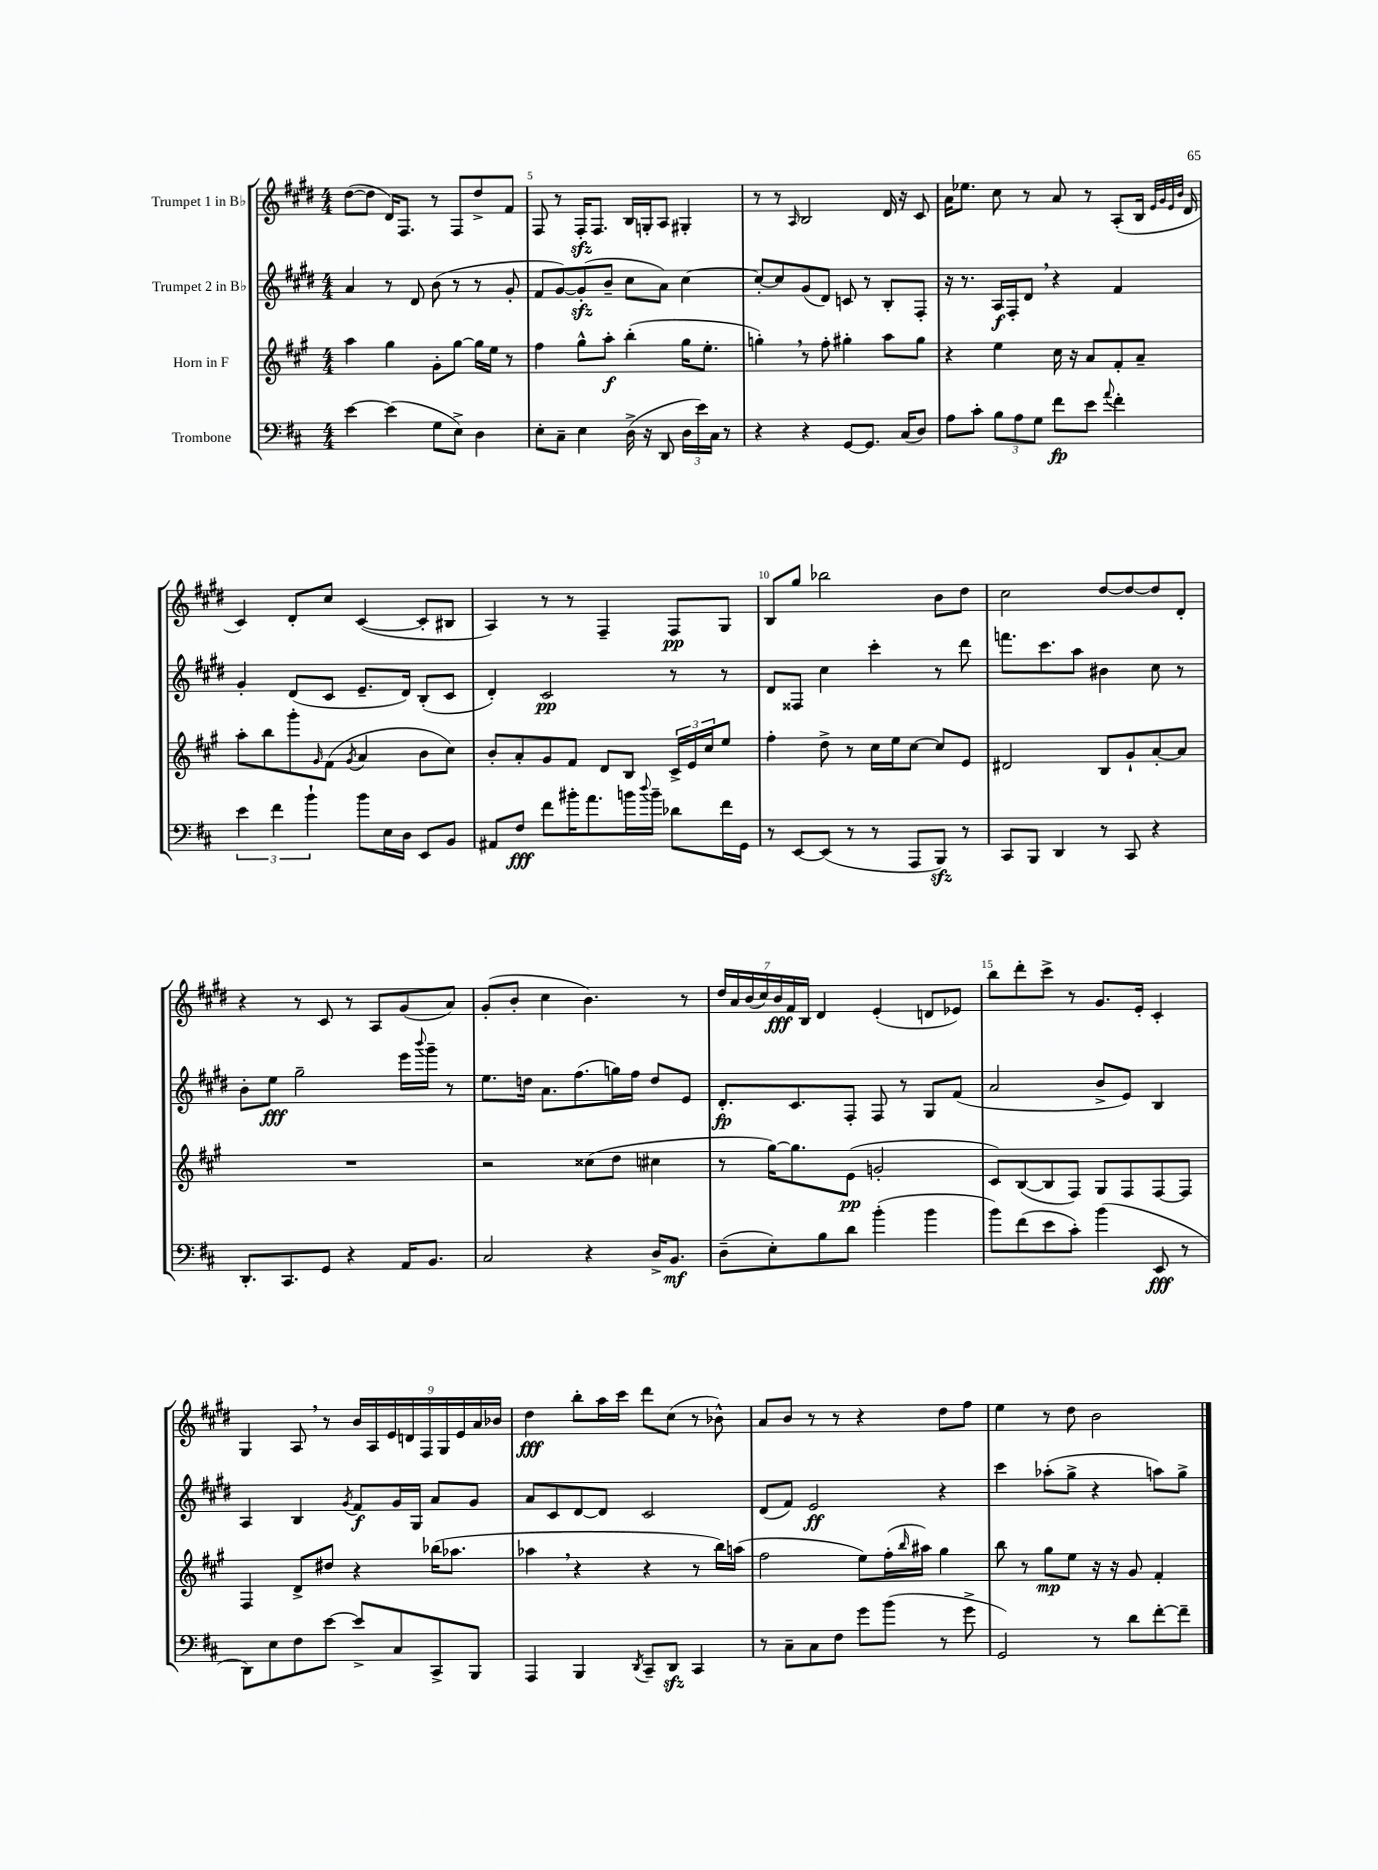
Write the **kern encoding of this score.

**kern	**dynam	**kern	**dynam	**kern	**dynam	**kern	**dynam
*part4	*part4	*part3	*part3	*part2	*part2	*part1	*part1
*staff4	*staff4	*staff3	*staff3	*staff2	*staff2	*staff1	*staff1
*I"Trombone	*	*I"Horn in F	*	*I"Trumpet 2 in B♭	*	*I"Trumpet 1 in B♭	*
*clefF4	*	*clefG2	*	*clefG2	*	*clefG2	*
*k[f#c#]	*	*k[f#c#g#]	*	*k[f#c#g#d#]	*	*k[f#c#g#d#]	*
*M4/4	*	*M4/4	*	*M4/4	*	*M4/4	*
=4	=4	=4	=4	=4	=4	=4	=4
[4e\	.	4aa\	.	4a/	.	([8dd#\L	.
.	.	.	.	.	.	8dd#\J]	.
(4e\]	.	4gg#\	.	8r	.	16d#/KL)	.
.	.	.	.	.	.	8.F#/J	.
.	.	.	.	8d#/	.	.	.
8G\L	.	8g#'\L	.	(8b\	.	8r	.
8E^\J)	.	[8gg#\J	.	8r	.	8F#/L	.
4D\	.	16gg#\LL]	.	8r	.	8dd#^/	.
.	.	16ee\JJ	.	.	.	.	.
.	.	8r	.	8g#'/	.	8f#/J	.
=5	=5	=5	=5	=5	=5	=5	=5
8E'\L	.	4ff#\	.	8f#/L	.	8F#/	.
8C#~\J	.	.	.	[8g#/)	.	8r	.
4E\	.	8gg#^^\L	.	(8g#zz'/]	.	16F#zz'/KL	.
.	.	.	.	.	.	8.F#/J	.
.	.	8aa'\J	f	8b~/J	.	.	.
(16D^\	.	(4bb'\	.	8cc#\L	.	16B/LL	.
16r	.	.	.	.	.	16Gn'/J	.
8DD/	.	.	.	8a\J)	.	8A/J	.
24D\LL	.	16gg#\KL	.	[4cc#\	.	4G#X'/	.
24e\)	.	.	.	.	.	.	.
.	.	8.ee'\J	.	.	.	.	.
24C#\JJ	.	.	.	.	.	.	.
8r	.	.	.	.	.	.	.
=6	=6	=6	=6	=6	=6	=6	=6
4r	.	4ggn',\)	.	8cc#'/L_	.	8r	.
.	.	.	.	8cc#/]	.	8r	.
.	.	.	.	.	.	16qqA/	.
4r	.	8r	.	(8g#/	.	2B/	.
.	.	8ff#'\	.	8d#/J)	.	.	.
[8GG/L	.	4gg#X'\	.	8cn/	.	.	.
8.GG/J]	.	.	.	8r	.	.	.
.	.	8aa\L	.	8B'/L	.	16d#/	.
(16C#/KL	.	.	.	.	.	16r	.
8D/J)	.	8gg#\J	.	8F#'/J	.	8c#/	.
=7	=7	=7	=7	=7	=7	=7	=7
8A\L	.	4r	.	16r	.	16a\KL	.
.	.	.	.	8.r	.	8.ee-X\J	.
8c#'\J	.	.	.	.	.	.	.
12B\L	.	4ee\	.	16A/LL	f	8cc#\	.
.	.	.	.	16F#'/J	.	.	.
12A\	.	.	.	.	.	.	.
.	.	.	.	8d#,/J	.	8r	.
12G\J	.	.	.	.	.	.	.
8f#\L	fp	16cc#\	.	4r	.	8a/	.
.	.	16r	.	.	.	.	.
8e\J	.	8a/L	.	.	.	8r	.
8qqa/	.	.	.	.	.	.	.
4f#'\	.	8f#'/	.	4f#/	.	(8A'/L	.
.	.	8a~/J	.	.	.	16B/Jk	.
.	.	.	.	.	.	32qqe/LLL	.
.	.	.	.	.	.	32qqg#/	.
.	.	.	.	.	.	32qqe/	.
.	.	.	.	.	.	32qqb/JJJ	.
.	.	.	.	.	.	16d#/	.
!!LO:LB:g=z
=8	=8	=8	=8	=8	=8	=8	=8
6e\	.	8aa'\L	.	4g#'/	.	4c#/)	.
.	.	8bb\	.	.	.	.	.
6f#\	.	.	.	.	.	.	.
.	.	8ggg#'\	.	(8d#/L	.	8d#'/L	.
6b`\	.	.	.	.	.	.	.
.	.	16qqg#/	.	.	.	.	.
.	.	(8f#\J	.	8c#/J	.	8cc#/J	.
.	.	8qg#/	.	.	.	.	.
8b\L	.	4a/	.	8.e~/L	.	([4c#/	.
16E\L	.	.	.	.	.	.	.
16D\JJ	.	.	.	16d#/Jk)	.	.	.
8EE/L	.	8b\L	.	(8B'/L	.	8c#'/L]	.
8BB/J	.	8cc#\J)	.	8c#/J	.	8B#X/J	.
=9	=9	=9	=9	=9	=9	=9	=9
8AA#X/L	.	8b'/L	.	4d#'/)	.	4A/)	.
8F#/J	fff	8a'/	.	.	.	.	.
8f#\L	.	8g#/	.	2c#/	pp	8r	.
16b#X'\K	.	8f#/J	.	.	.	8r	.
8.a\	.	.	.	.	.	.	.
.	.	8d/L	.	.	.	4F#~/	.
16bn\L	.	8B/J	.	.	.	.	.
8qqdd/	.	.	.	.	.	.	.
16b~\JJ	.	.	.	.	.	.	.
8d-X\L	.	24c#^/LL	.	8r	.	8F#/L	pp
.	.	24e/	.	.	.	.	.
.	.	24cc#/J	.	.	.	.	.
16f#\L	.	8ee/J	.	8r	.	8G#/J	.
16GG\JJ	.	.	.	.	.	.	.
=10	=10	=10	=10	=10	=10	=10	=10
8r	.	4ff#'\	.	8d#/L	.	8B/L	.
[8EE/L	.	.	.	8F##X/J	.	8gg#/J	.
(8EE/J]	.	8dd^\	.	4cc#\	.	2bb-X\	.
8r	.	8r	.	.	.	.	.
8r	.	16cc#\LL	.	4ccc#'\	.	.	.
.	.	16ee\J	.	.	.	.	.
8AAA/L	.	[8cc#\J	.	.	.	.	.
8BBBzz/J)	.	8cc#/L]	.	8r	.	8b\L	.
8r	.	8e/J	.	8ddd#\	.	8dd#\J	.
=11	=11	=11	=11	=11	=11	=11	=11
8CC#/L	.	2d#X/	.	8.fffn\L	.	2cc#\	.
8BBB/J	.	.	.	.	.	.	.
.	.	.	.	8.ccc#\	.	.	.
4DD/	.	.	.	.	.	.	.
.	.	.	.	8aa\J	.	.	.
8r	.	8B/L	.	4b#X\	.	[8dd#/L	.
8CC#/	.	8g#`/	.	.	.	8dd#/_	.
4r	.	[8a'/	.	8cc#\	.	8dd#/]	.
.	.	8a/J]	.	8r	.	8d#'/J	.
!!LO:LB:g=z
=12	=12	=12	=12	=12	=12	=12	=12
8.DD'/L	.	1r	.	8b'\L	.	4r	.
.	.	.	.	8ee\J	fff	.	.
8.CC#/	.	.	.	.	.	.	.
.	.	.	.	2gg#~\	.	8r	.
8GG/J	.	.	.	.	.	8c#/	.
4r	.	.	.	.	.	8r	.
.	.	.	.	.	.	8A/L	.
16AA/KL	.	.	.	16eee\LL	.	(8g#/	.
.	.	.	.	8qqbbb/	.	.	.
8.BB/J	.	.	.	16ggg#~\JJ	.	.	.
.	.	.	.	8r	.	8a/J)	.
=13	=13	=13	=13	=13	=13	=13	=13
2C#/	.	2r	.	8.ee\L	.	(8g#'/L	.
.	.	.	.	.	.	8b'/J	.
.	.	.	.	16ddn\Jk	.	.	.
.	.	.	.	8.a\L	.	4cc#\	.
.	.	.	.	(8.ff#\	.	.	.
4r	.	(8cc##X\L	.	.	.	4.b\)	.
.	.	8dd\J	.	16ggn\L)	.	.	.
.	.	.	.	16ff#\JJ	.	.	.
16D^/KL	.	4cc#X\	.	8dd/L	.	.	.
8.BB/J	mf	.	.	.	.	.	.
.	.	.	.	8e/J	.	8r	.
=14	=14	=14	=14	=14	=14	=14	=14
(8D~\L	.	8r	.	8.d#'/L	fp	28dd#/LL	.
.	.	.	.	.	.	28a/	.
.	.	.	.	.	.	(28b/	.
.	.	.	.	.	.	28cc#/)	.
8E'\)	.	[16gg#\KL)	.	.	.	.	.
.	.	.	.	.	.	28b/	fff
.	.	.	.	.	.	28f#/	.
.	.	8.gg#\]	.	8.c#/	.	.	.
.	.	.	.	.	.	28B/JJ	.
8B\	.	.	.	.	.	4d#/	.
8d\J	.	(8e\J	pp	8F#'/J	.	.	.
(4b'\	.	2gn'/	.	8F#/	.	(4e'/	.
.	.	.	.	8r	.	.	.
4b\	.	.	.	8G#/L	.	8dn/L	.
.	.	.	.	(8f#/J	.	8e-X/J)	.
=15	=15	=15	=15	=15	=15	=15	=15
8b\L)	.	8c#/L)	.	2a/	.	8bb\L	.
(8f#\	.	([8B/	.	.	.	8ddd#'\	.
8e\	.	8B/]	.	.	.	8ccc#^\J	.
8c#'\J)	.	8F#/J)	.	.	.	8r	.
(4b\	.	8G#/L	.	8b^/L	.	8.g#/L	.
.	.	8F#/	.	8e/J)	.	.	.
.	.	.	.	.	.	16e'/Jk	.
8EE/	fff	[8F#/	.	4B/	.	4c#'/	.
8r	.	8F#/J]	.	.	.	.	.
!!LO:LB:g=z
=16	=16	=16	=16	=16	=16	=16	=16
8DD\L)	.	4F#/	.	4A/	.	4G#/	.
8E\	.	.	.	.	.	.	.
8F#\	.	8d^/L	.	4B/	.	8A,/	.
[8e\J	.	8dd#X/J	.	.	.	8r	.
.	.	.	.	8qg#/	.	.	.
8e^/L]	.	4r	.	8f#/L	f	18b/LL	.
.	.	.	.	.	.	18A/	.
.	.	.	.	.	.	18e/	.
8C#/	.	.	.	16g#/L	.	.	.
.	.	.	.	.	.	18dn/	.
.	.	.	.	16G#/JJ	.	.	.
.	.	.	.	.	.	18F#/	.
8CC#^/	.	(16bb-X\KL	.	8a/L	.	.	.
.	.	.	.	.	.	18G#/	.
.	.	8.aa-X\J	.	.	.	.	.
.	.	.	.	.	.	18e/	.
8BBB/J	.	.	.	8g#/J	.	.	.
.	.	.	.	.	.	18a/	.
.	.	.	.	.	.	18b-X/JJ	.
=17	=17	=17	=17	=17	=17	=17	=17
4AAA/	.	4aa-X,\	.	8a/L	.	4dd#\	fff
.	.	.	.	8c#/	.	.	.
4BBB/	.	4r	.	[8d#/	.	8bb'\L	.
.	.	.	.	8d#/J]	.	16aa\L	.
.	.	.	.	.	.	16ccc#\JJ	.
8qDD/	.	.	.	.	.	.	.
8CC#~/L	.	4r	.	2c#/	.	8ddd#\L	.
8DDzz/J	.	.	.	.	.	(8cc#\J	.
4CC#/	.	8r	.	.	.	8r	.
.	.	16bb\LL)	.	.	.	8b-X^^\)	.
.	.	(16aan\JJ	.	.	.	.	.
=18	=18	=18	=18	=18	=18	=18	=18
8r	.	2ff#\	.	(8d#/L	.	8a/L	.
8C#~\L	.	.	.	8f#/J)	.	8b/J	.
8C#\	.	.	.	2e/	ff	8r	.
8F#\J	.	.	.	.	.	8r	.
8g\L	.	8ee\L)	.	.	.	4r	.
(8b\J	.	(16ff#'\L	.	.	.	.	.
.	.	16qqbb/	.	.	.	.	.
.	.	16aa#X\JJ)	.	.	.	.	.
8r	.	4gg#\	.	4r	.	8dd#\L	.
8g^\	.	.	.	.	.	8ff#\J	.
=19	=19	=19	=19	=19	=19	=19	=19
2GG/)	.	8bb\	.	4ccc#\	.	4ee\	.
.	.	8r	.	.	.	.	.
.	.	8gg#\L	mp	(8aa-X'\L	.	8r	.
.	.	8ee\J	.	8gg#^\J	.	8dd#\	.
8r	.	16r	.	4r	.	2b\	.
.	.	16r	.	.	.	.	.
8d\L	.	8g#/	.	.	.	.	.
[8f#'\	.	4f#'/	.	8aan\L)	.	.	.
8f#~\J]	.	.	.	8gg#^\J	.	.	.
==	==	==	==	==	==	==	==
*-	*-	*-	*-	*-	*-	*-	*-
